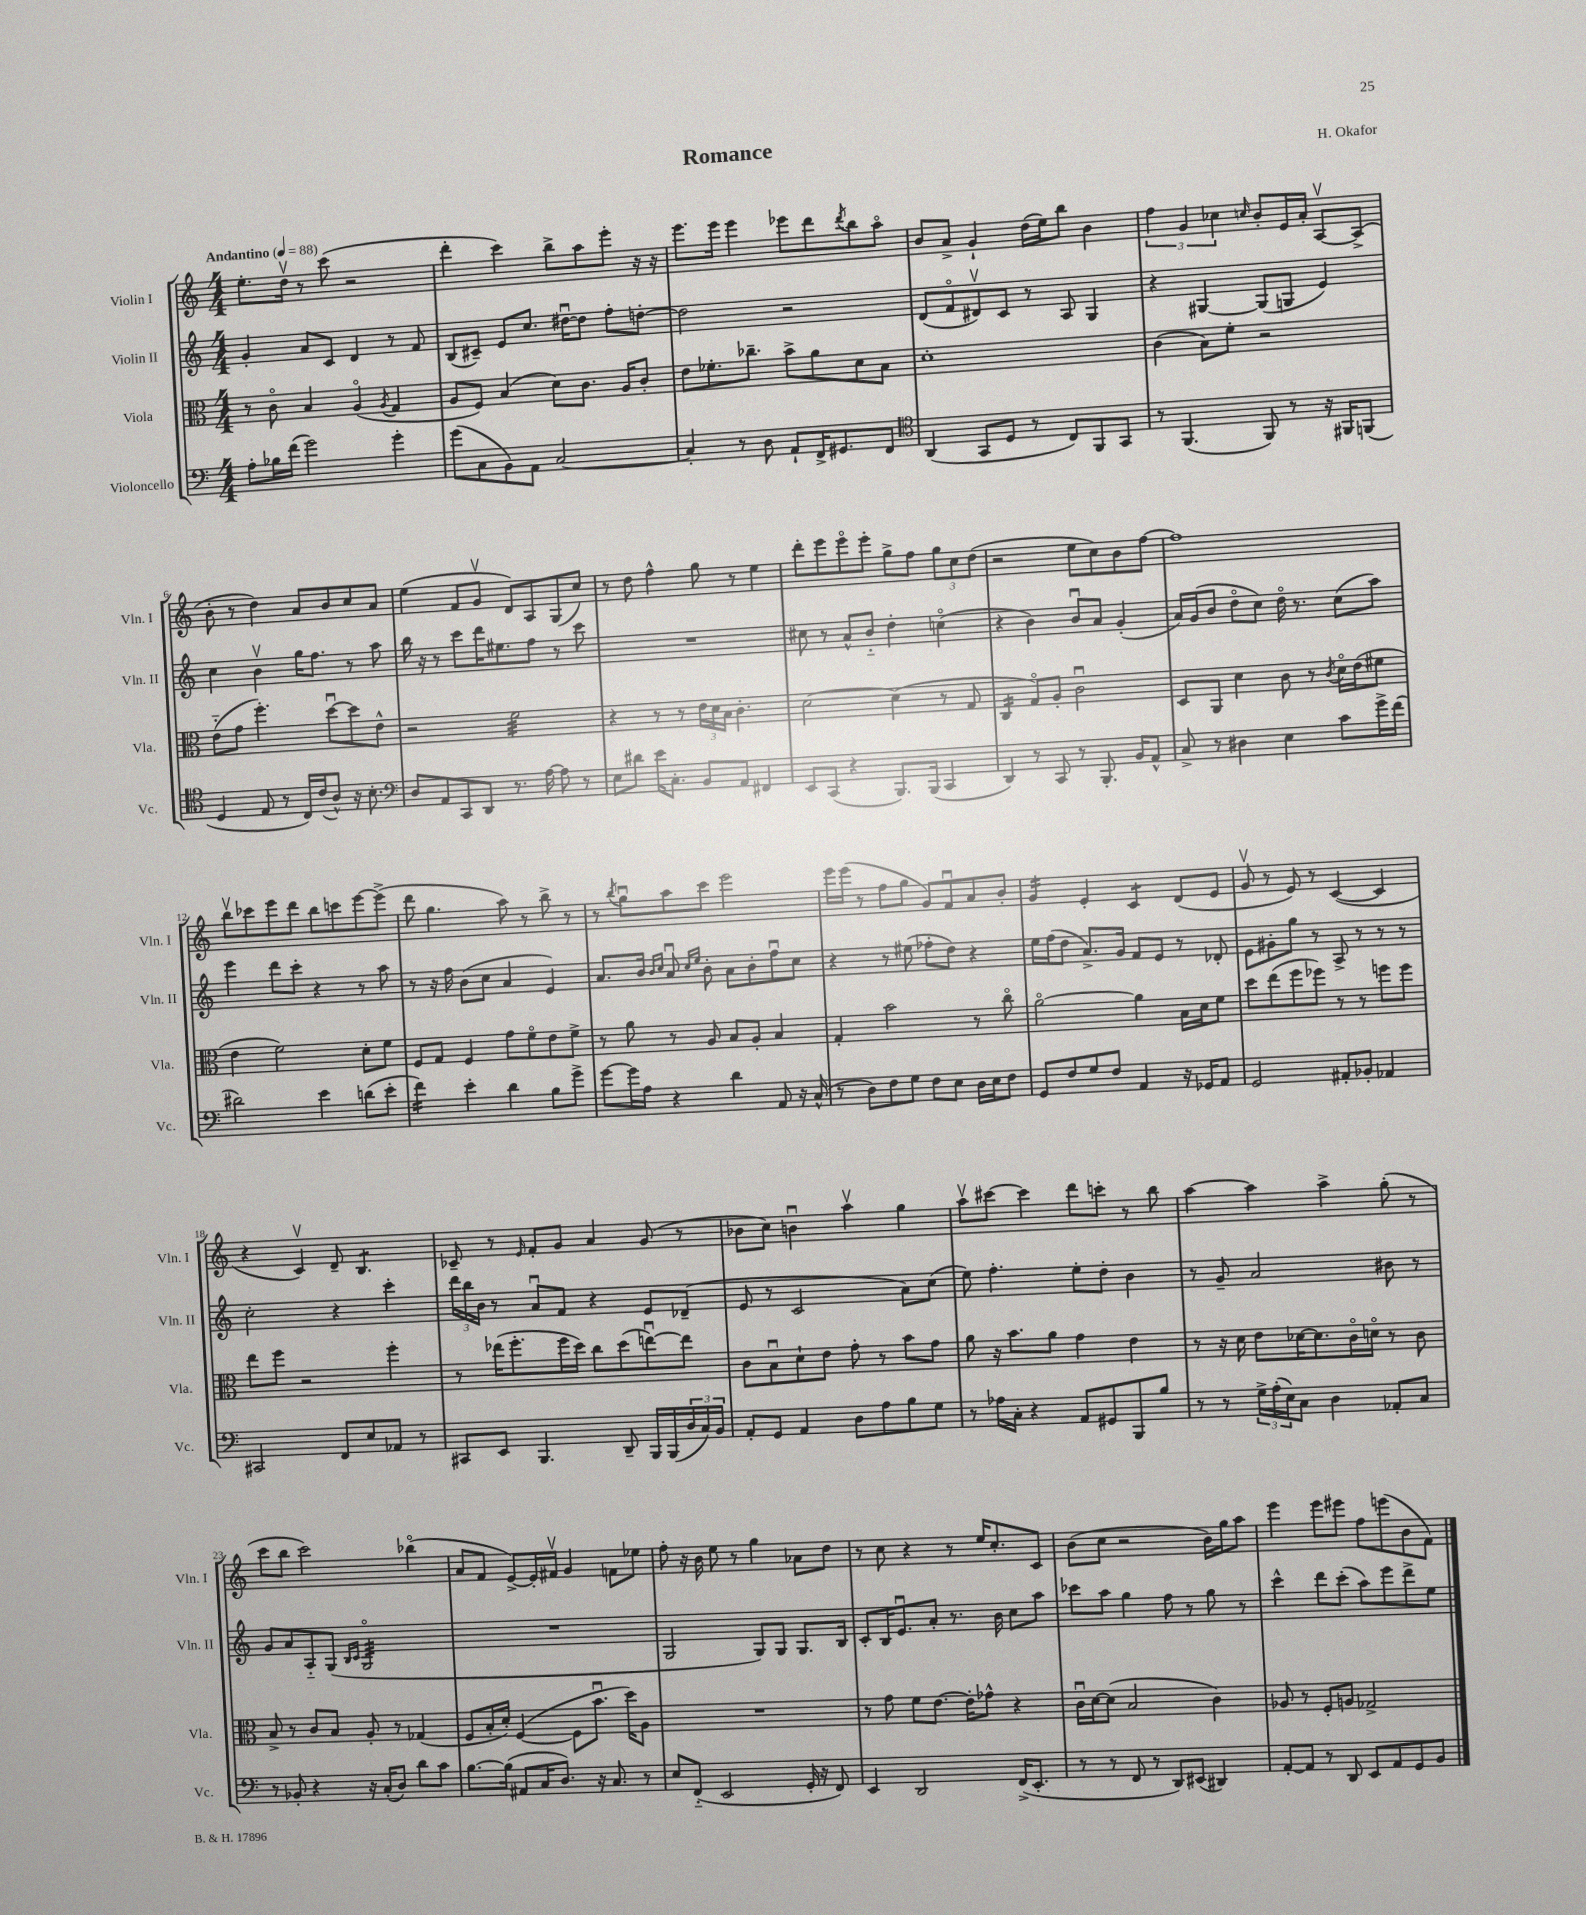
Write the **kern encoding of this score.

**kern	**kern	**kern	**kern
*staff4	*staff3	*staff2	*staff1
*clefF4	*clefC3	*clefG2	*clefG2
*k[]	*k[]	*k[]	*k[]
*M4/4	*M4/4	*M4/4	*M4/4
*MM88	*MM88	*MM88	*MM88
8A'	8r	4g'	8.ee'
16B-	8co	.	.
(16f	.	.	16ddv
2g)	4B	8a	8r
.	.	8c	(8ccc
.	(4Ao	4d	2r
.	8qA	.	.
4g'	4G	8r	.
.	.	8f	.
=	=	=	=
(8g	8A	(8B	4ddd'
8C	8F)	8c#~)	.
8BB)	(4B	8e	4ccc)
8AA	.	8.cc	.
[2C	8d)	.	8bb^
.	.	[16dd#u	.
.	8.c	8dd#]	8aa
.	.	8ff'	8eee'
.	16A	.	.
.	8c'	[8dd'	16r
.	.	.	16r
=	=	=	=
4C']	8e	2dd]	8.eee
.	8.f-'	.	.
.	.	.	16eee
8r	.	.	4eee
.	8.cc-~	.	.
8D	.	.	.
8AA`	8b^	2r	8eee-
16FF^	8a	.	8ddd
8.GG#	.	.	.
.	.	.	8qddd
.	8d	.	8bb
8FF	8B	.	8aao
=	=	=	=
*clefC4	*	*	*
(4AA	1d'	(8d	8b
.	.	8fo	8a^
8GG	.	8d#v)	4g`
8D	.	8c	.
8r	.	8r	(16dd
.	.	.	16ee)
8C)	.	8A	8bb
8FF	.	4G	4b
8GG	.	.	.
=	=	=	=
8r	(4c	4r	6ff
(4.FF	.	.	.
.	.	.	6g
.	8B)	[4G#	.
.	.	.	6cc-
.	8f'	.	.
.	.	.	16qqcc
8FF)	2r	(8G#]	8b'
8r	.	8G	16e
.	.	.	16a'
16r	.	4e)	[8Av
16FF#	.	.	.
(8FF	.	.	(8A^]
=	=	=	=
4D	(8e'~	4cc	8b'
.	8g	.	8r
8E	4.ff')	4bv	4dd)
8r	.	.	.
16C)	.	16gg	8a
(16c	.	8.ff	.
8A^^)	[8ddu	.	8b
16r	8dd]	8r	8cc
8.B'	.	.	.
.	8e^^	8aa	8a
=	=	=	=
*clefF4	*	*	*
8D	2r	16bb	(4ee
.	.	16r	.
8AA	.	8r	.
8CC	.	8ccc	8f
8DD	.	16ddd	8gv
.	.	8.ee#	.
8.r	2f	.	8d)
.	.	8ff	8A
[16A	.	.	.
8A]	.	8r	(8G
8r	.	8ccc	8cc)
=	=	=	=
8E	4r	1r	8r
8d#	.	.	8dd
16e	8r	.	4ff^^
8.C'	.	.	.
.	8r	.	.
8BB	24e	.	8gg
.	24d	.	.
.	24B	.	.
8AA	4.c'	.	8r
4FF#	.	.	4ee
=	=	=	=
8EE	[2d	8cc#	8ddd'
(8CC	.	8r	8eee
4r	.	8a^^	8eeeo
.	.	8b'~	8eee'
8.BBB)	(4d]	4dd'	8gg^
.	.	.	8ff
(16BBB	.	.	.
4CC	8r	(4cco	12gg
.	.	.	12cc
.	8G	.	.
.	.	.	(12dd
=	=	=	=
4DD)	4C	4r	2r
8r	8Go)	4b)	.
8CC	8A'	.	.
8r	2cu	8bu	8ee
8.BBB'	.	8a	8cc)
.	.	(4g'	8b
16BB	.	.	.
8AA^^	.	.	[8ff
=	=	=	=
8C^	8D	16a)	1ff]
.	.	(16g	.
8r	8AA	8b	.
4D#	4d	8ddo	.
.	.	8cc)	.
4E	8c	16ddo	.
.	.	8.r	.
.	8r	.	.
.	8qc	.	.
8c	16do	(8cc	.
.	(16e	.	.
16g^	8f#	8aa)	.
(16f	.	.	.
=	=	=	=
2d#)	4e	4eee	8bbv
.	.	.	8ccc-
.	2f)	8ddd	8eee
.	.	8ccc'	8ddd
4e	.	4r	8bb
.	.	.	8ccc
(8d	8d'	8r	[8eee
8e'	8f	8aa	(8eee^]
=	=	=	=
4f)	8F	8r	8ddd
.	8G	16r	4.gg
.	.	16ff	.
4e'	4F	(8b	.
.	.	8cc	.
4d	8g	4a	8aa)
.	8fo	.	8r
8B	8e	4e)	8bb^
8g^	8f^	.	8r
=	=	=	=
[8g	8r	8.a	8r
.	.	.	8qbb
16g]	8a	.	8ggu
16A	.	16b	.
.	.	16qqb	.
.	.	16qqcc	.
4r	8r	8au	8aa
.	.	16qqcc	.
.	.	16qqee	.
.	8A	8b'	8ccc
4d	8B	8a	2eee
.	8A'	8b'	.
8AA	4B	8ffu	.
16r	.	8cc	.
(16C^^	.	.	.
=	=	=	=
8r	4G'	4r	16eee
.	.	.	(16eee
8D)	.	.	8r
8F	2b	8r	8ff
8G	.	(8ee#	8gg
8F	.	8ff-'	8g)
8E	.	8dd)	8fu
16D	8r	4r	8a
16E	.	.	.
8F	8cco	.	8b'
=	=	=	=
8GG	[2ao	16ee	4g
.	.	(16ff	.
8F	.	8dd	.
8G	.	8.a^)	4e'
8F	.	.	.
.	.	16g	.
4AA	4a]	8f	4c
.	.	8e	.
16r	16B	8r	(8d
16GG-	16d	.	.
8AA	8f	8d-'	8e
=	=	=	=
2GG	8dd	8e	8gv
.	(8ee	8g#'	8r
.	8ff	8gg	8e)
.	8ff-)	8r	8r
8AA#'	8r	8A^	([4c
8BB-'	8r	8r	.
4AA-	8ff	8r	4c]
.	8ff	8r	.
=	=	=	=
2CC#	8ee	2cc'	4r
.	8ff	.	.
.	2r	.	4cv)
8FF	.	4r	8d~
8E	.	.	4.B
8AA-	4ff'	4ccc'	.
8r	.	.	.
=	=	=	=
8CC#	8r	24ddd	8c-~
.	.	24bb	.
.	.	24b	.
8EE	(16ee-	8r	8r
.	8.ff'	.	.
.	.	.	16qqe
4.BBB	.	8au	8f'
.	16ff	8f	8g
.	16dd)	.	.
.	8cc	4r	4a
8DD~	(8dd	.	.
16BBB	[8eeu)	8e	(8g
(16BBB	.	.	.
24D	8ee]	(8d-~	8r
24C)	.	.	.
24BB	.	.	.
=	=	=	=
8AA'	8c	8e	8b-
8GG	8Bu	8r	8cc)
4AA	8d`	2c	4bu
.	8e	.	.
8D	8g'	.	4aav
8A	8r	.	.
8B	8b	8a)	4gg
8G	8g	(8cc	.
=	=	=	=
8r	8a	8ee)	8aav
16A-	16r	4.ff'	[8ccc#
16C'	8.b	.	.
4r	.	.	4ccc#]
.	8a	.	.
8AA	4g	8ee'	8ddd
8GG#	.	8dd'	8ccc'
8BBB	4e	4b	8r
8B	.	.	8bb
=	=	=	=
8r	8r	8r	[4aa
8r	16r	8g~	.
.	16d	.	.
24G^	8e	2a	4aa]
(24A'	.	.	.
24E)	.	.	.
8C	[16d-	.	.
.	8.d-]	.	.
4D	.	.	4aa^
.	16co	.	.
.	16do	.	.
8AA-'	8r	8b#	(8gg'
8C	8c	8r	8r
=	=	=	=
8r	8B^	8g	8ccc
8BB-'	8r	8a	8bb
4r	8c	8A'~	2ccc)
.	8B	(8G	.
.	.	16qqB	.
.	.	16qqc	.
16r	8A'	2Go	.
(16C'	.	.	.
8D)	8r	.	.
8d	(4G-	.	(4bb-o
8c	.	.	.
=	=	=	=
[8.B	8F	1r	8a
.	16B'	.	8f
(16B]	16d')	.	.
8AA#	([4F	.	[8e^)
16C	.	.	16e']
8.D)	.	.	16f#v
.	8F]	.	4g
16r	8.bu	.	.
8.C	.	.	.
.	.	.	8f
.	16dd)	.	.
8r	8A	.	8ee-
=	=	=	=
8E	1r	2G	8ff'
(8FF'~	.	.	16r
.	.	.	16b
2EE	.	.	8ee
.	.	.	8r
.	.	8G)	4gg
.	.	8G	.
16GG'	.	8.G	8a-
16r	.	.	.
8FF)	.	.	8dd
.	.	16B	.
=	=	=	=
4EE	8r	8c'	8r
.	8g	16B	8cc
.	.	8.eu	.
2DD	8f	.	4r
.	[8.e	8a'	.
.	.	8.r	8r
.	16e']	.	.
.	8g-^^	.	16ee
.	.	16b	8.cc'
(16FF^	4r	8cc	.
8.EE'	.	.	.
.	.	8aa	8c
=	=	=	=
8r	16cu	8ccc-	(8b
.	[16d	.	.
8r	(8d]	8aa	8cc
8FF	2B	4gg	2r
8r	.	.	.
8DD)	.	8ff	.
(8EE#	.	8r	.
4DD#)	4c)	8gg	16b)
.	.	.	16gg
.	.	8r	8aa
=	=	=	=
[8AA'	8A-	4ccc^^	4eee
8AA]	8r	.	.
8r	8F'	8ddd	8eee
8DD	8A	(8ccc'	8eee#
8EE	2G-^	8aa)	8ff
8AA	.	8eee	(8eee
8GG	.	8ddd^	8b
8BB	.	8ee	8f)
==	==	==	==
*-	*-	*-	*-
